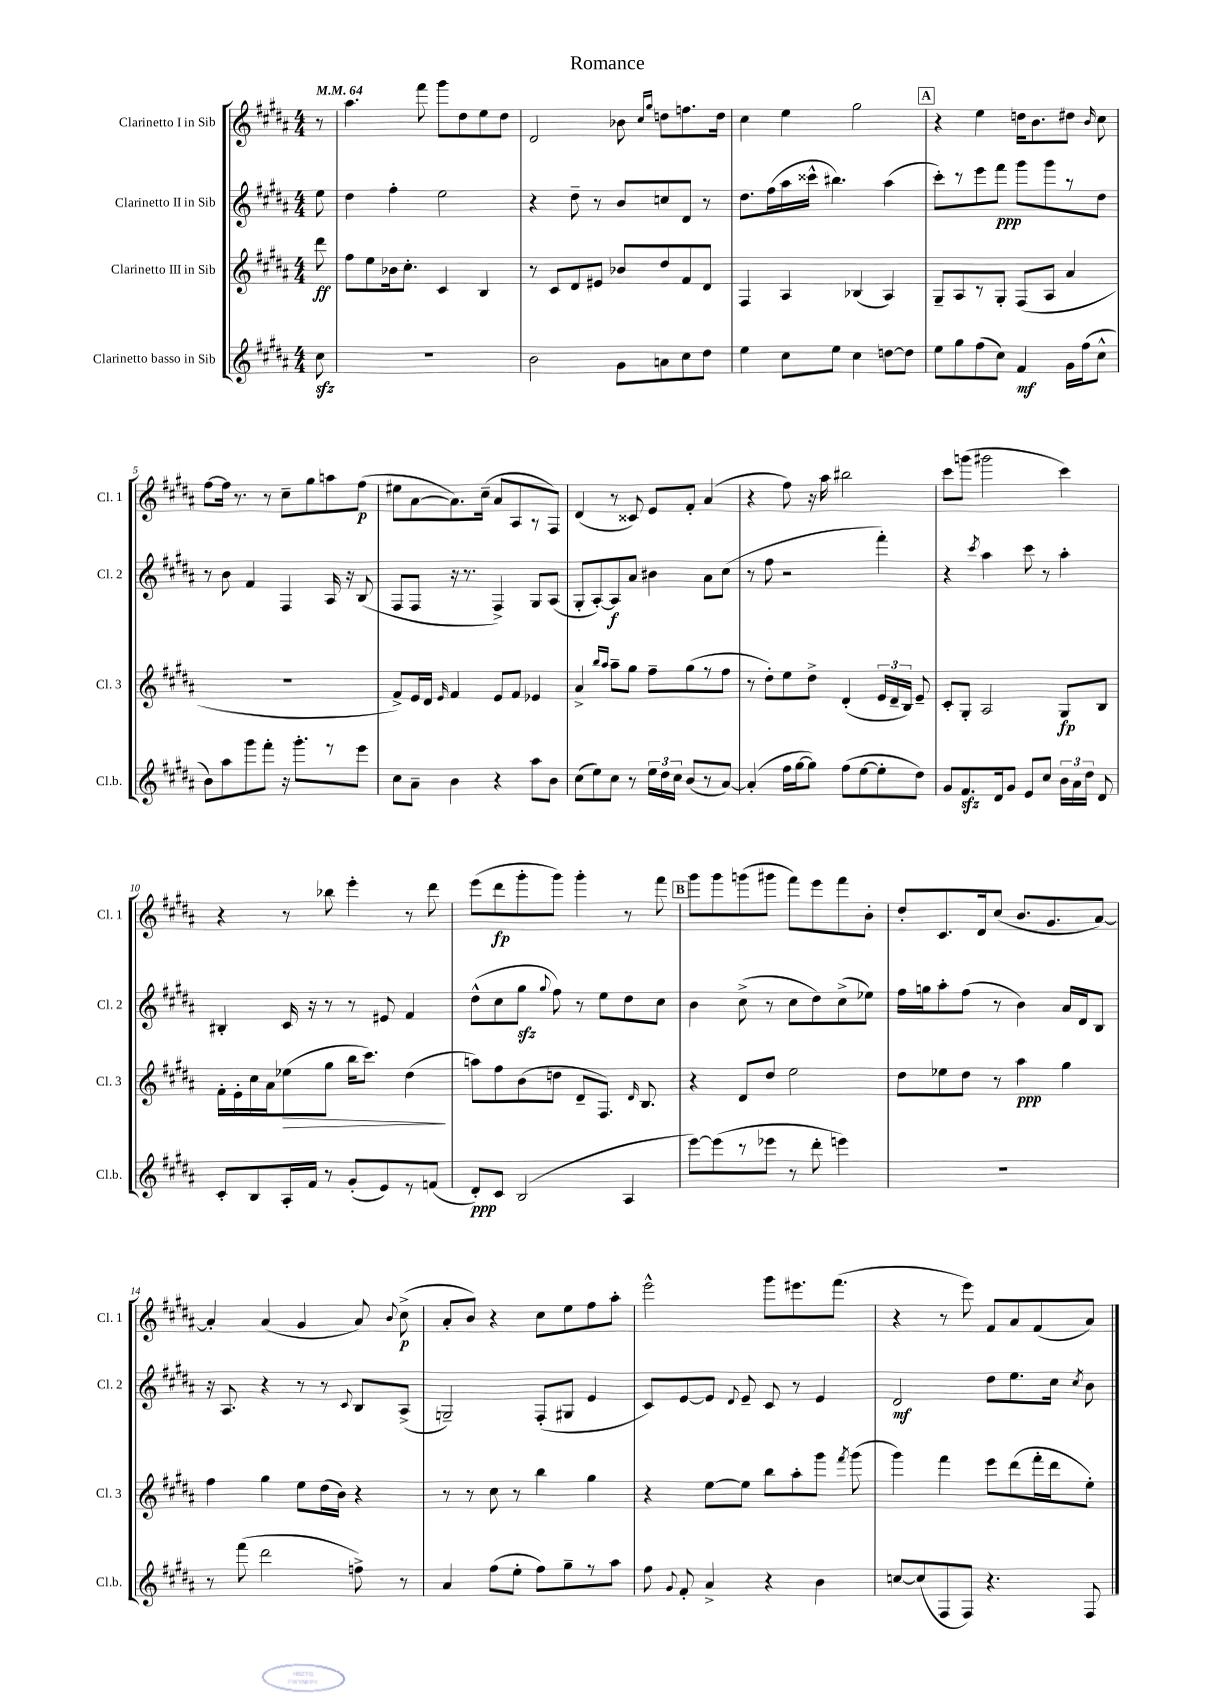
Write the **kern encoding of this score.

**kern	**dynam	**kern	**dynam	**kern	**dynam	**kern	**dynam
*part4	*part4	*part3	*part3	*part2	*part2	*part1	*part1
*staff4	*staff4	*staff3	*staff3	*staff2	*staff2	*staff1	*staff1
*I"Clarinetto basso in Sib	*	*I"Clarinetto III in Sib	*	*I"Clarinetto II in Sib	*	*I"Clarinetto I in Sib	*
*I'Cl.b.	*	*I'Cl. 3	*	*I'Cl. 2	*	*I'Cl. 1	*
*clefG2	*	*clefG2	*	*clefG2	*	*clefG2	*
*k[f#c#g#d#a#]	*	*k[f#c#g#d#a#]	*	*k[f#c#g#d#a#]	*	*k[f#c#g#d#a#]	*
*M4/4	*	*M4/4	*	*M4/4	*	*M4/4	*
*MM64	*	*MM64	*	*MM64	*	*MM64	*
=	=	=	=	=	=	=	=
8cc#zz\	.	8ddd#\	ff	8ee\	.	8r	.
=1	=1	=1	=1	=1	=1	=1	=1
1r	.	8ff#\L	.	4dd#\	.	4.aa#\	.
.	.	8ee\	.	.	.	.	.
.	.	16b-X\k	.	4ff#'\	.	.	.
.	.	8.cc#'\J	.	.	.	.	.
.	.	.	.	.	.	8fff#\	.
.	.	4c#/	.	2ee\	.	8ggg#\L	.
.	.	.	.	.	.	8dd#\	.
.	.	4B/	.	.	.	8ee\	.
.	.	.	.	.	.	8dd#\J	.
=2	=2	=2	=2	=2	=2	=2	=2
2b\	.	8r	.	4r	.	2d#/	.
.	.	8c#/L	.	.	.	.	.
.	.	8d#/	.	8dd#~\	.	.	.
.	.	8e#X/J	.	8r	.	.	.
8g#\L	.	8b-X/L	.	8b/L	.	8b-X\	.
.	.	.	.	.	.	16qqcc#/LL	.
.	.	.	.	.	.	16qqgg#/JJ	.
8an\	.	8dd#/	.	8ccn/	.	8ddn\L	.
8cc#\	.	8f#/	.	8d#/J	.	8.ffn\	.
8dd#\J	.	8d#/J	.	8r	.	.	.
.	.	.	.	.	.	16dd\Jk	.
=3	=3	=3	=3	=3	=3	=3	=3
4ee\	.	4F#/	.	8.dd#\L	.	4cc#\	.
.	.	.	.	(16ff#\L	.	.	.
8cc#\L	.	4A#/	.	16aa#\	.	4ee\	.
.	.	.	.	16ccc##X^^\JJ	.	.	.
8ee\J	.	.	.	4.bb#X\)	.	.	.
4cc#\	.	(4B-X/	.	.	.	2gg#\	.
[8ddn\L	.	4A#/)	.	(4aa#\	.	.	.
8dd\J]	.	.	.	.	.	.	.
!!LO:REH:place=s1:t=A
=4	=4	=4	=4	=4	=4	=4	=4
8ee\L	.	8G#~/L	.	8ccc#'\L)	.	4r	.
8gg#\	.	8A#/	.	8r	.	.	.
(8ff#\	.	8r	.	8eee\	.	4ee\	.
8cc#\J)	.	8G#'/J	.	8fff#\J	ppp	.	.
4f#/	mf	(8F#/L	.	8ggg#\L	.	16ddn\KL	.
.	.	.	.	.	.	8.b\	.
.	.	8A#/J	.	8ggg#\	.	.	.
16g#\LL	.	4a#/	.	8r	.	8dd#X\J	.
(16ff#\J	.	.	.	.	.	.	.
.	.	.	.	.	.	16qqb/	.
8cc#^^\J	.	.	.	8dd#\J	.	8cc#\	.
!!LO:LB:g=z
=5	=5	=5	=5	=5	=5	=5	=5
8b\L)	.	1r	.	8r	.	[8ff#\L	.
8aa#\	.	.	.	8b\	.	16ff#\Jk]	.
.	.	.	.	.	.	8.r	.
8ggg#\	.	.	.	4f#/	.	.	.
8fff#'\J	.	.	.	.	.	8r	.
16r	.	.	.	4F#/	.	8cc#~\L	.
8.ggg#'\L	.	.	.	.	.	.	.
.	.	.	.	.	.	8gg#\	.
8r	.	.	.	16A#/	.	8aan\	.
.	.	.	.	16r	.	.	.
8eee\J	.	.	.	(8B/	.	(8ff#\J	p
=6	=6	=6	=6	=6	=6	=6	=6
8cc#\L	.	8f#^/L)	.	8F#/L	.	8ee#X\L	.
8a#~\J	.	16e/L	.	8F#/J	.	[8a#\	.
.	.	16d#/JJ	.	.	.	.	.
.	.	16qqe/	.	.	.	.	.
4b\	.	4f#/	.	16r	.	8.a#\])	.
.	.	.	.	8.r	.	.	.
.	.	.	.	.	.	(16cc#~\Jk	.
4r	.	8e/L	.	4F#^/)	.	8a#/L	.
.	.	8f#/J	.	.	.	8A#/	.
8aa#\L	.	4e-X/	.	8G#/L	.	8r	.
8b\J	.	.	.	(8A#/J	.	8F#/J)	.
=7	=7	=7	=7	=7	=7	=7	=7
(8cc#\L	.	4a#^/	.	8G#'/L	.	(4d#/	.
8ee\)	.	.	.	[8A#'/)	.	.	.
.	.	16qqbb/LL	.	.	.	.	.
.	.	16qqaa#/JJ	.	.	.	.	.
8cc#\J	.	8aa#~\L	.	8A#/]	f	8r	.
8r	.	8gg#\J	.	8a#/J	.	8c##X/)	.
24ee\LL	.	8ff#~\L	.	4b#X\	.	8e/L	.
24dd#\	.	.	.	.	.	.	.
24cc#\JJ	.	.	.	.	.	.	.
(8b/L	.	(8gg#\	.	.	.	8f#'/J	.
8r	.	8r	.	8a#\L	.	(4a#/	.
[8a#/J)	.	8ff#\J	.	(8cc#\J	.	.	.
=8	=8	=8	=8	=8	=8	=8	=8
(4a#'/]	.	8r	.	8r	.	4r	.
.	.	8dd#'\L)	.	8ff#\	.	.	.
16ff#\LL	.	8ee\	.	2r	.	8ff#\)	.
[16gg#\J	.	.	.	.	.	.	.
8gg#\J])	.	8dd#^\J	.	.	.	16r	.
.	.	.	.	.	.	16aa#\	.
(8ff#\L	.	(4d#'/	.	.	.	2bb#X\	.
[8ee\	.	.	.	.	.	.	.
8ee'\]	.	24e/LL	.	4fff#'\)	.	.	.
.	.	24d#~/	.	.	.	.	.
.	.	24B/JJ)	.	.	.	.	.
8dd#\J)	.	8e~/	.	.	.	.	.
=9	=9	=9	=9	=9	=9	=9	=9
8g#/L	.	8c#'/L	.	4r	.	8ccc#\L	.
8.f#zz/	.	8G#'/J	.	.	.	(8gggn\J	.
.	.	.	.	8qccc#/	.	.	.
.	.	2A#/	.	4aa#\	.	2ggg#X\	.
16d#/k	.	.	.	.	.	.	.
8g#/J	.	.	.	.	.	.	.
8e/L	.	.	.	8ccc#\	.	.	.
8cc#/J	.	.	.	8r	.	.	.
24b\LL	.	8G#/L	fp	4aa#'\	.	4ccc#\)	.
24a#\	.	.	.	.	.	.	.
24dd#\JJ	.	.	.	.	.	.	.
8d#/	.	8B/J	.	.	.	.	.
!!LO:LB:g=z
=10	=10	=10	=10	=10	=10	=10	=10
8c#'/L	.	16f#'\LL	.	4B#X'/	.	4r	.
.	.	16e'\	.	.	.	.	.
8B/	.	16cc#\	.	.	.	.	.
.	.	16a#\J	.	.	.	.	.
!	!	!	!LO:HP:b	!	!	!	!
16A#'/L	.	(8ee-X\	>	16c#/	.	8r	.
16f#/JJ	.	.	.	16r	.	.	.
8r	.	8gg#\J	.	8r	.	8bb-X\	.
(8g#'/L	.	16bb\KL	.	8r	.	4eee'\	.
.	.	8.ccc#\J)	.	.	.	.	.
8e/)	.	.	.	8e#X/	.	.	.
8r	.	(4dd#\	.	4f#/	.	8r	.
(8fn/J	.	.	.	.	.	8ddd#\	.
.	.	.	]	.	.	.	.
=11	=11	=11	=11	=11	=11	=11	=11
8d#'/L)	ppp	8aan\L)	.	(8dd#^^\L	.	(8eee\L	.
8c#/J	.	8ff#\	.	8cc#\	.	8ddd#\	fp
(2B/	.	(8b\	.	8gg#zz\J	.	8ggg#'\	.
.	.	.	.	8qqgg#/	.	.	.
.	.	8ddn\J	.	8ff#\)	.	8ggg#\J)	.
.	.	8d#~/L	.	8r	.	4ggg#'\	.
.	.	8.F#/J)	.	8ee\L	.	.	.
4A#/	.	.	.	8dd#\	.	8r	.
.	.	16qqd#/	.	.	.	.	.
.	.	8.B/	.	.	.	.	.
.	.	.	.	8cc#\J	.	8fff#\	.
!!LO:REH:place=s1:t=B
=12	=12	=12	=12	=12	=12	=12	=12
[8eee\L)	.	4r	.	4b\	.	8ggg#\L	.
(8eee\]	.	.	.	.	.	8ggg#\	.
8r	.	8d#/L	.	(8cc#^\	.	(8gggn\	.
8eee-X\J	.	8dd#/J	.	8r	.	8ggg#X\J	.
8r	.	2ee\	.	8cc#\L	.	8fff#\L)	.
8ddd#'\	.	.	.	8dd#\)	.	8eee\	.
4eeen\)	.	.	.	(8cc#^\	.	8fff#\	.
.	.	.	.	8ee-X\J)	.	8b'\J	.
=13	=13	=13	=13	=13	=13	=13	=13
1r	.	8dd#\L	.	16ff#\LL	.	8dd#'/L	.
.	.	.	.	16ggn\J	.	.	.
.	.	8ee-X\	.	8aa#'\	.	8.c#/	.
.	.	8dd#\J	.	(8ff#\J	.	.	.
.	.	.	.	.	.	16d#/k	.
.	.	8r	.	8r	.	(8cc#/J	.
.	.	4aa#\	ppp	4b\)	.	8.b/L	.
.	.	.	.	.	.	8.g#/	.
.	.	4gg#\	.	16a#/LL	.	.	.
.	.	.	.	16d#/J	.	.	.
.	.	.	.	8B/J	.	[8a#/J)	.
!!LO:LB:g=z
=14	=14	=14	=14	=14	=14	=14	=14
8r	.	4ff#\	.	16r	.	4a#'/]	.
.	.	.	.	8.A#/	.	.	.
(8fff#\	.	.	.	.	.	.	.
2ddd#\	.	4gg#\	.	4r	.	(4a#/	.
.	.	8ee\L	.	8r	.	4g#/	.
.	.	(16dd#\L	.	8r	.	.	.
.	.	16b\JJ)	.	.	.	.	.
.	.	.	.	8qqc#/	.	.	.
8ffn^\)	.	4r	.	8B/L	.	8a#/)	.
.	.	.	.	.	.	8qqb/	.
8r	.	.	.	(8A#^/J	.	(8cc#^\	p
=15	=15	=15	=15	=15	=15	=15	=15
4a#/	.	8r	.	2Gn~/)	.	8a#'/L	.
.	.	8r	.	.	.	8b/J)	.
(8ff#\L	.	8cc#\	.	.	.	4r	.
8ee'\J	.	8r	.	.	.	.	.
8ff#\L)	.	4bb\	.	(8F#'/L	.	8cc#\L	.
8gg#~\	.	.	.	8G#X/J	.	8ee\	.
8r	.	4gg#\	.	4e/	.	8ff#\	.
8aa#\J	.	.	.	.	.	8aa#'\J	.
=16	=16	=16	=16	=16	=16	=16	=16
8ff#\	.	4r	.	8c#/L)	.	2eee^^\	.
8qqg#/	.	.	.	.	.	.	.
8f#'/	.	.	.	[8e/	.	.	.
4a#^/	.	[8ee\L	.	8e/J]	.	.	.
.	.	.	.	8qqd#/	.	.	.
.	.	8ee\J]	.	8e~/	.	.	.
4r	.	8bb\L	.	8c#/	.	8ggg#\L	.
.	.	8aa#'\	.	8r	.	8.eee#X\	.
4b\	.	8ggg#\J	.	4e/	.	.	.
.	.	.	.	.	.	(8.fff#\J	.
.	.	8qfff#/	.	.	.	.	.
.	.	(8ggg#\	.	.	.	.	.
=17	=17	=17	=17	=17	=17	=17	=17
[8ccn/L	.	4ggg#\)	.	2d#/	mf	4r	.
(8cc/]	.	.	.	.	.	.	.
8F#/	.	4fff#\	.	.	.	8r	.
8F#/J)	.	.	.	.	.	8eee\)	.
4.r	.	8eee\L	.	8dd#\L	.	8f#/L	.
.	.	(8ddd#\	.	8.ee\	.	8a#/	.
.	.	16fff#'\L	.	.	.	(8f#/	.
.	.	16ddd#\J	.	16cc#\Jk	.	.	.
.	.	.	.	8qcc#/	.	.	.
8F#/	.	8ee'\J)	.	8b\	.	8a#/J)	.
==	==	==	==	==	==	==	==
*-	*-	*-	*-	*-	*-	*-	*-
